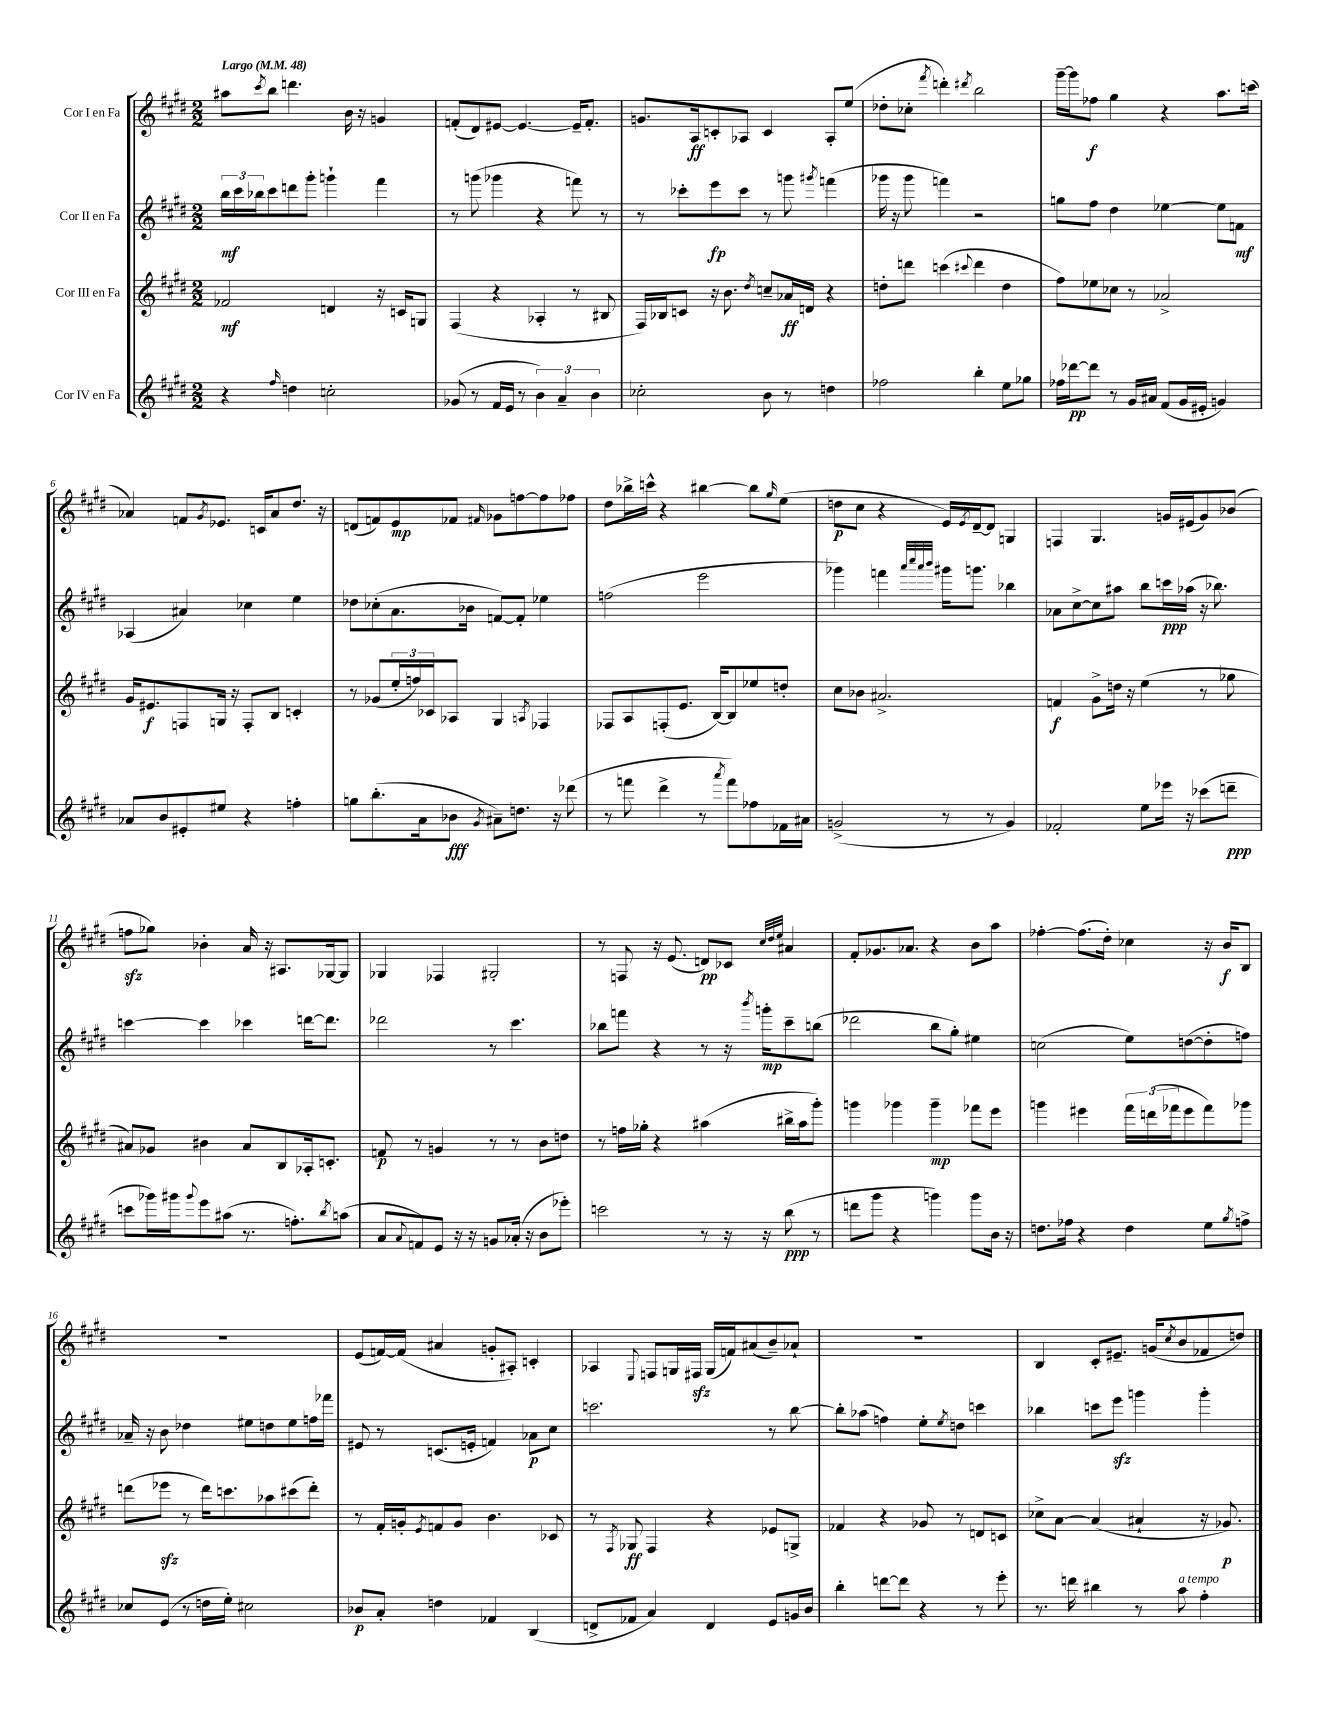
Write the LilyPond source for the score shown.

<<
\new StaffGroup <<
\new Staff = "s0" \with { instrumentName = "Cor I en Fa" } {
    \clef treble \key e \major \numericTimeSignature \time 2/2 \tempo "Largo" 4 = 48
    ais''8 \acciaccatura { cis'''8 } b''8 d'''4. b'16 r16 g'4 |
    f'8-.( dis'8) eis'8~ eis'4.~ eis'16-- f'8.-. |
    g'8. a16\ff c'8-. aes8 c'4 aes8-. e''8( |
    des''8-. ces''8-. \acciaccatura { fis'''8 } d'''4-.) \acciaccatura { dis'''8 } b''2 |
    gis'''16~-- gis'''16 fes''8\f gis''4 r4 a''8. c'''16( |
    aes'4) f'8 \acciaccatura { gis'8 } ees'8. c'16 aes'8 dis''8. r16 |
    d'8( f'8) e'8\mp fes'8 \grace { fis'16 } ges'8 f''8~ f''8 fes''8 |
    dis''8 bes''16-> c'''16-^ r4 bis''4~ bis''8 \grace { gis''16 } e''8( |
    d''8\p cis''8 r4 e'16) \acciaccatura { e'8 } dis'16~-- dis'8 g4 |
    f4 gis4. g'16 eis'16( g'8) bes'8( |
    f''8\sfz ges''8) bes'4-. a'16 r16 ais8. ges16~ ges8 |
    ges4 fes4 gis2-. |
    r8 f8 r16 e'8.( d'8\pp) ces'8 \grace { cis''32 dis''32 e''32 } ais'4 |
    fis'8-. ges'8. aes'8. r4 b'8 a''8 |
    fes''4~-. fes''8.( dis''16-.) ces''4 r16 b'16\f b8 |
    R1 |
    e'8( f'16~) f'16( ais'4 g'8-. ais8-.) c'4-. |
    aes4 \appoggiatura { e8 } f8 g16 fis16\sfz g16( f'16) ais'8( b'8--) aes'8-! |
    R1 |
    b4 cis'8-. eis'8.-- g'16( \acciaccatura { cis''8 } b'8 fes'8 d''8) \bar "|." |
}
\new Staff = "s1" \with { instrumentName = "Cor II en Fa" } {
    \clef treble \key e \major \numericTimeSignature \time 2/2
    \tuplet 3/2 { b''16\mf cis'''16 bes''16 } cis'''8 d'''8 gis'''8-. g'''4-! fis'''4 |
    r8 g'''8( ges'''4 r4 f'''8) r8 |
    r8 ces'''8-. e'''8\fp ces'''8 r8 g'''8 \acciaccatura { gis'''8 } f'''4( |
    ges'''16 r16 ges'''8 f'''4) r2 |
    g''8 fis''8 dis''4 ees''4~ ees''8 f'8\mf |
    aes4( ais'4) ces''4 e''4 |
    des''8 ces''8-.( a'8. bes'16 f'8~) f'8-. ees''4 |
    f''2( e'''2 |
    ges'''4) f'''4 \grace { a'''32 cis''''32 a'''32 b'''32 } gis'''16 g'''8. bes''4 |
    aes'8 cis''8~-> cis''8 ais''8 b''8 c'''16\ppp aes''16( r16 bes''8.) |
    c'''4~ c'''4 ces'''4 d'''16~ d'''8. |
    des'''2 r8 cis'''4. |
    bes''8 f'''8 r4 r8 r16 \acciaccatura { b'''8 } g'''16-.\mp cis'''8-- b''8( |
    des'''2 b''8 gis''8-.) eis''4 |
    c''2( e''8) d''8~( d''8-. f''8) |
    aes'16-- r16 b'8 des''4 eis''8 d''8 eis''8 f''16 fes'''16 |
    eis'8 r8 c'8.( e'16-. f'4) aes'8\p cis''8 |
    c'''2. r8 b''8~ |
    b''8-. aes''8( f''4) e''8-. \acciaccatura { e''8 } d''8 c'''4 |
    bes''4 c'''8 e'''8\sfz g'''4 g'''4-. \bar "|." |
}
\new Staff = "s2" \with { instrumentName = "Cor III en Fa" } {
    \clef treble \key e \major \numericTimeSignature \time 2/2
    fes'2\mf d'4 r16 c'16 g8 |
    fis4( r4 aes4-. r8 bis8 |
    fis16) bes16 c'8 r16 b'8. \acciaccatura { dis''8 } c''8-- aes'16\ff d'16 r4 |
    d''8-. d'''8 c'''4( \appoggiatura { cis'''8 } d'''4 d''4 |
    fis''8) ees''8 ces''8 r8 aes'2-> |
    gis'16 eis'8.\f f8 g16 r16 f8-. b8 c'4-. |
    r8 ges'8( \tuplet 3/2 { e''16-. f''16) ces'16 } aes8 gis4 \acciaccatura { a8 } fes4 |
    fes8 a8 f8-.( e'8. b16~) b8 ees''8 d''8-. |
    cis''8 bes'8 ais'2.-> |
    f'4\f gis'8-> d''16 r16 e''4( r8 ges''8 |
    ais'8) ges'8 bis'4 ais'8 b8 aes16-. c'8.-. |
    f'8\p r8 g'4 r8 r8 b'8 d''8 |
    r8 f''16 ges''16-. r4 ais''4( bis''16-> ais''16 gis'''8-.) |
    g'''4 ges'''4 ges'''4--\mp fes'''8 e'''8 |
    g'''4 eis'''4 \tuplet 3/2 { fis'''16 d'''16( fes'''16 } eis'''8 fes'''8) ges'''8 |
    d'''8( ees'''8\sfz r8 d'''16) c'''8. aes''8 cis'''8( d'''8-.) |
    r8 fis'16-. g'16-. \acciaccatura { e'8 } f'8 g'8 b'4. ces'8 |
    r8 \acciaccatura { fis8 } ges8\ff fis4 r4 ees'8 g8-> |
    fes'4 r4 ges'8 r8 d'8 c'8 |
    ces''8-> a'8~ a'4( ais'4-! r16 ges'8.\p) \bar "|." |
}
\new Staff = "s3" \with { instrumentName = "Cor IV en Fa" } {
    \clef treble \key e \major \numericTimeSignature \time 2/2
    r4 \grace { fis''16 } d''4 c''2-. |
    ges'8( r8 fis'16 e'16 r8 \tuplet 3/2 { b'4) a'4-- b'4 } |
    ces''2-. b'8 r8 d''4 |
    fes''2 b''4-. e''8 ges''8 |
    fes''16 des'''16~\pp des'''8 r8 gis'16 ais'16 fis'8( gis'16 eis'16-. g'4) |
    aes'8 b'8 eis'8-. eis''8 r4 f''4-. |
    g''8 b''8.-.( a'16 bes'8\fff \acciaccatura { gis'8 } ais'8--) d''8. r16 des'''8( |
    r8 f'''8 dis'''4-> r8 \acciaccatura { a'''8 } f'''8) fes''8 fes'16 ais'16 |
    g'2->( r8 r8 g'4) |
    fes'2-. e''8 ees'''16 r16 ces'''8( d'''8--\ppp |
    c'''8 ges'''16) gis'''16 \appoggiatura { gis'''8 } e'''8 ais''8( r8. f''8.-.) \acciaccatura { b''8 } a''8( |
    a'8 \appoggiatura { a'8 } f'8) e'8 r16 r16 g'8 aes'16-.( r16 b'8 ees'''8-.) |
    c'''2 r8 r16 r16 b''8\ppp( r8 |
    d'''8 gis'''8 r4 g'''4) g'''8 b'16 r16 |
    d''8. fes''16 r4 d''4 e''8 \acciaccatura { gis''8 } f''8-> |
    ces''8 e'8( r8 d''16 e''16-.) cis''2 |
    bes'8\p a'8-. d''4 fes'4 b4( |
    d'8-> fes'8 a'4) d'4 e'8 g'16 b'16 |
    b''4-. d'''8~ d'''8 r4 r8 e'''8-. |
    r8. d'''16 bis''4 r8 a''8^\markup { \italic "a tempo" } fis''4-. \bar "|." |
}
>>
>>
